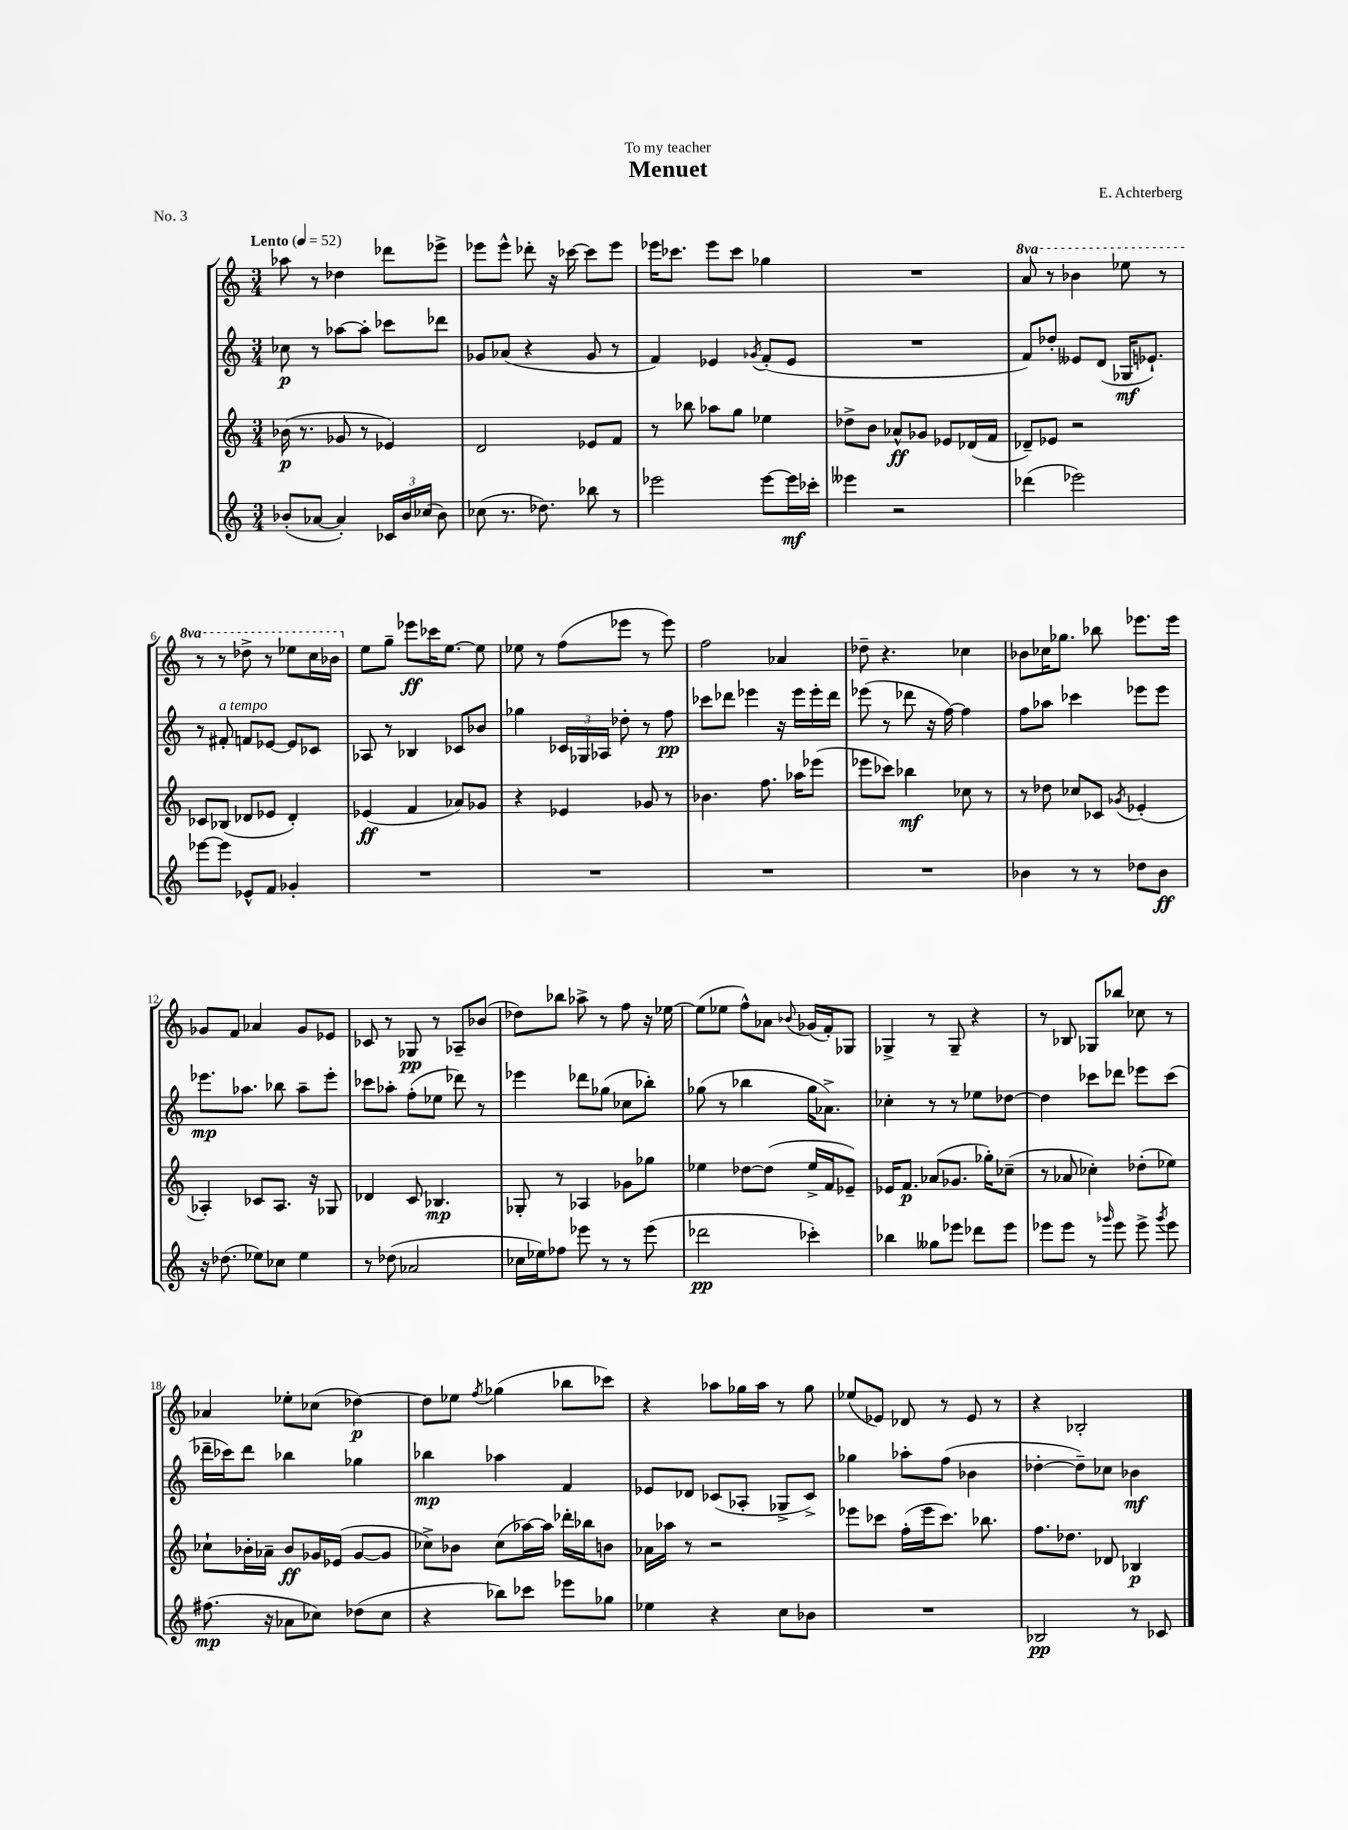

**kern	**kern	**kern	**kern
*staff4	*staff3	*staff2	*staff1
*clefG2	*clefG2	*clefG2	*clefG2
*k[]	*k[]	*k[]	*k[]
*M3/4	*M3/4	*M3/4	*M3/4
*MM52	*MM52	*MM52	*MM52
(8b-'/L	(16b-\	8cc-\	8aa-\
.	8.r	.	.
[8a-/J	.	8r	8r
4a-'/])	8g-/	[8aa-\L	4dd-\
.	8r	8aa-'\]J	.
24c-/LL	4e-/)	8ccc-\L	8ddd-\L
24b-/	.	.	.
(24cc-/JJ	.	.	.
8b-\)	.	8ddd-\J	8eee-^\J
=	=	=	=
(8cc-\	2d/	8g-/L	8eee-\L
8.r	.	(8a-/J	8eee-^^\J
.	.	4r	8ddd-'\
8.dd-\)	.	.	.
.	.	.	16r
.	.	.	[16ccc-\
8bb-\	8e-/L	8g-/	8ccc-\]L
8r	8f/J	8r	8eee-\J
=	=	=	=
2eee-\	8r	4f/)	16eee-\LK
.	.	.	8.ccc-\J
.	8bb-\	.	.
.	8aa-\L	4e-/	8eee-\L
.	8gg\J	.	8ccc-\J
.	.	8qg-/	.
[8eee-\L	4ee-\	(8f'/L	4gg-\
16eee-\]L	.	8e-/J	.
16ccc-'\JJ	.	.	.
=	=	=	=
4eee--\	8dd-^\L	2.r	2.r
.	8b\J	.	.
2r	8a-^^/L	.	.
.	8g-/J	.	.
.	8e-/L	.	.
.	(16d-/L	.	.
.	16f/JJ	.	.
=	=	=	=
(4ddd-\	8d-~/L)	8f/L)	8aa/
.	8e-/J	8dd-'/J	8r
2eee-\)	2r	8e--/L	4bb-\
.	.	(8d/J	.
.	.	16G-/LK	8eee-\
.	.	8.e-`/J)	.
.	.	.	8r
=	=	=	=
[8eee-\L	8c-/L	8r	8r
8eee-\]J	(8B-/J	8f#'/	8r
8e-^^/L	8d-/L	8f/L	8ddd-^\
8f/J	8e-/J	[8e-/J	8r
4g-'/	4d-'/)	8e-/]L	8eee-\L
.	.	8c-/J	16ccc\L
.	.	.	16bb-\JJ
=	=	=	=
2.r	(4e-/	8A-/	8ee\L
.	.	8r	8gg~\J
.	4f/	4B-/	8eee-\L
.	.	.	16ccc-\K
.	.	.	[8.ee\J
.	8a-/L)	8c-/L	.
.	8g-/J	8b-/J	8ee\]
=	=	=	=
2.r	4r	4gg-\	8ee-\
.	.	.	8r
.	4e-/	24c-/LL	(8ff\L
.	.	24G-/	.
.	.	24A-/JJ	.
.	.	8dd-'\	8eee-\J
.	8g-/	8r	8r
.	8r	8ff\	8eee-\)
=	=	=	=
2.r	4.b-\	8ccc-\L	2ff\
.	.	8ddd-\J	.
.	.	4eee-\	.
.	8.ff\	.	.
.	.	16r	4a-/
.	16aa-\LK	16eee-\LL	.
.	(8eee-\J	16eee-'\	.
.	.	16ddd-\JJ	.
=	=	=	=
2.r	8eee-\L	(8eee-\	8dd-~\
.	8ccc-\J)	8r	4.r
.	4bb-\	8ddd-\	.
.	.	16r	.
.	.	[16ff\)	.
.	8cc-\	4ff\]	4cc-\
.	8r	.	.
=	=	=	=
4b-\	8r	8ff\L	8b-\L
.	8dd-\	8aa-\J	16cc-\K
.	.	.	8.gg-\J
8r	8cc-/L	4ccc-\	.
8r	8c-/J	.	8bb-\
.	8qg-/	.	.
8dd-\L	(4e-'/	8eee-\L	8.eee-\L
8b-\J	.	8eee-\J	.
.	.	.	16eee-\Jk
=	=	=	=
16r	4A-'/)	8.eee-\L	8g-/L
(8.dd-\	.	.	.
.	.	.	8f/J
.	.	8.aa-\J	.
8ee-\L)	8c-/L	.	4a-/
8cc-\J	8.A-/J	8bb-\	.
4ee-\	.	8aa-~\L	8g-/L
.	16r	.	.
.	8G-/	8eee-'\J	8e-/J
=	=	=	=
8r	4d-/	8ccc-\L	8c-/
(8dd-\	.	8aa-'\J	8r
2a-/	8c/	(8ff'\L	8G-/
.	4.B-/	8ee-\J	8r
.	.	8ddd-\)	8A-~/L
.	.	8r	(8b-/J
=	=	=	=
16cc-\LL	8G-'/	4eee-\	8dd-\L)
16ee-\J)	.	.	.
8ff-\J	8r	.	8bb-\J
8eee-\	4A-/	8ddd-\L	8aa-^\
8r	.	(8gg-\J	8r
8r	8g-\L	8cc-\L	8ff\
(8eee-\	8gg-\J	8bb-'\J)	16r
.	.	.	[16ee-\
=	=	=	=
2ddd-\	4ee-\	(8gg-\	(8ee-\]L
.	.	8r	8ee-\J
.	[8dd-\L	4bb-\	8ff^^\L)
.	(8dd-\]J	.	8a-\J
.	.	.	8qqb-/
4ccc-'\)	16ee-^/LL	16gg-\LK	(16g-/LL
.	16f/J	8.a-^\J)	16f'/J)
.	8e-~/J)	.	8G-/J
=	=	=	=
4bb-\	16e-/LK	4cc-'\	4G-^/
.	8.f/J	.	.
8gg--\L	(8a-/L	8r	8r
8eee-\J	8.g-/J	8r	8G-~/
8ddd-\L	.	8ee-\L	4r
.	16gg-'\LK)	.	.
8eee-\J	(8cc-~\J	[8dd-\J	.
=	=	=	=
8eee-\L	8r	4dd-\]	8r
8eee-\J	8a-/	.	8B-/
8r	4cc-'\)	8ccc-\L	8G-/L
16qqggg-/	.	.	.
8eee-\	.	8ddd-\J	8bb-/J
8eee-^\	(8dd-'\L	8eee-\L	8cc-\
8qggg-/	.	.	.
8eee-\	8ee-\J)	(8ccc-\J	8r
=	=	=	=
(8.ff#\	8cc-`\L	16ddd-~\LL	4a-/
.	.	16ccc-\J)	.
.	16b-'\L	8ddd-\J	.
16r	16a-~\JJ	.	.
8a-\L	8b-/L	4bb-\	8ee-'\L
8cc-\J)	16g-/L	.	(8cc-\J
.	(16e-/JJ	.	.
(8dd-\L	[8g-/L	4gg-\	[4dd-\)
8cc-\J	8g-/]J	.	.
=	=	=	=
4r	8cc-^\L)	4bb-\	8dd-\]L
.	8b-\J	.	8ee-\J
.	.	.	8qff/
8bb-\L)	(8cc-\L	4aa-\	(4gg-\
8ccc-\J	[16aa-\L)	.	.
.	16aa-\]JJ	.	.
8eee-\L	16ddd-'\LL	4f/	8bb-\L
.	16bb-\J	.	.
8gg-\J	8b\J	.	8ccc-\J)
=	=	=	=
4ee-\	16a-\LL	8e-/L	4r
.	16aa-\JJ	.	.
.	8r	8d-/J	.
4r	2r	(8c-/L	8aa-\L
.	.	8A-'/J	16gg-\L
.	.	.	16aa-\JJ
8cc\L	.	8G-^/L	8r
8b-\J	.	8c-^/J)	8gg-\
=	=	=	=
2.r	8eee-\L	4gg-\	(8ee-/L
.	8ccc-\J	.	8e-/J)
.	(16ff'\LL	8aa-'\L	8d-/
.	16eee-\J	.	.
.	8.ccc-\J)	(8ff\J	8r
.	.	4b-\	8e-/
.	8.bb-\	.	.
.	.	.	8r
=	=	=	=
2B-/	8.ff\L	[4dd-'\	4r
.	8.dd-\J	.	.
.	.	8dd-~\]L)	2B-'/
.	8d-/	8cc-\J	.
8r	4B-/	4b-\	.
8c-/	.	.	.
==	==	==	==
*-	*-	*-	*-
